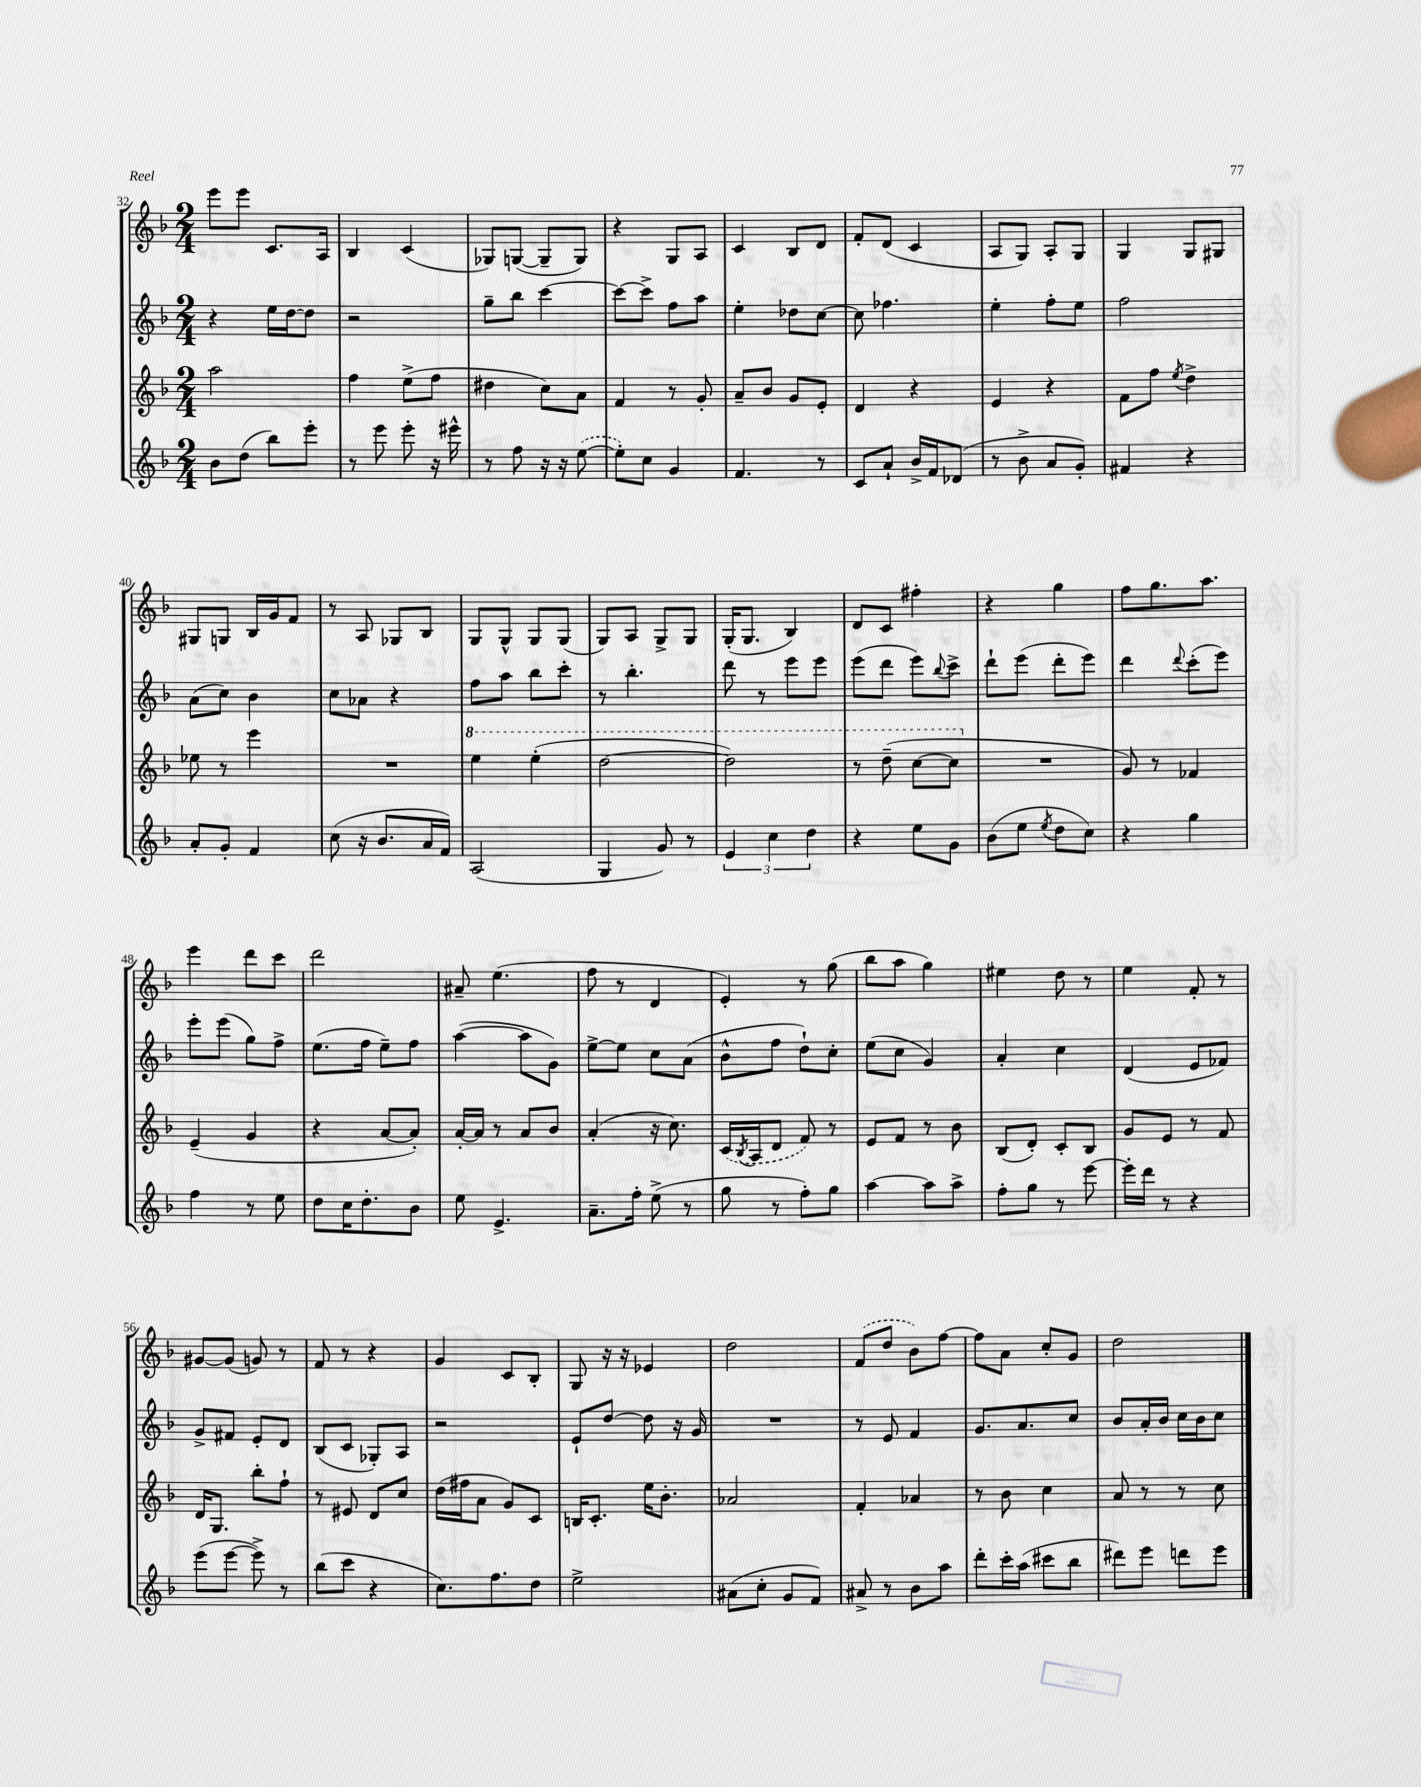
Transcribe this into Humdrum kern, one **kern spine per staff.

**kern	**kern	**kern	**kern
*staff4	*staff3	*staff2	*staff1
*clefG2	*clefG2	*clefG2	*clefG2
*k[b-]	*k[b-]	*k[b-]	*k[b-]
*M2/4	*M2/4	*M2/4	*M2/4
8b-	2aa	4r	8eee
(8dd	.	.	8eee
8bb-)	.	16ee	8.c
.	.	[16dd	.
8eee'	.	8dd]	.
.	.	.	16A
=	=	=	=
8r	4ff	2r	4B-
8eee	.	.	.
8eee'	(8ee^	.	(4c
16r	8ff	.	.
16eee#^^	.	.	.
=	=	=	=
8r	4dd#	8gg~	8G-)
8ff	.	8bb-	([8G
16r	8cc)	[4ccc	8G~]
16r	.	.	.
([8ee	8a	.	8G)
=	=	=	=
8ee'])	4f	8ccc_	4r
8cc	.	8ccc^]	.
4g	8r	8ff	8G
.	8g'	8aa	8A
=	=	=	=
4.f	8a~	4ee'	4c
.	8b-	.	.
.	8g	8dd-	8B-
8r	8e'	[8cc	8d
=	=	=	=
8c	4d	8cc]	8f'
8a`	.	4.ff-	(8d
16b-^	4r	.	4c
16f	.	.	.
(8d-	.	.	.
=	=	=	=
8r	4e	4ee'	8A
8b-^	.	.	8G)
8a	4r	8ff'	8A'
8g')	.	8ee	8G
=	=	=	=
4f#	8f	2ff	4G
.	8ff	.	.
.	8qee	.	.
4r	4dd^	.	8G
.	.	.	8G#
=	=	=	=
8a'	8ee-	(8a	8G#
8g'	8r	8cc)	8G
4f	4eee	4b-	16B-
.	.	.	16g
.	.	.	8f
=	=	=	=
(8cc	2r	8cc	8r
16r	.	8a-	8A
8.b-	.	.	.
.	.	4r	8G-
16a	.	.	8B-
16f)	.	.	.
=	=	=	=
(2A	4eee	8ff	8G
.	.	8aa	8G^^
.	(4eee'	8bb-	8G
.	.	8ccc'	(8G
=	=	=	=
4G	[2ddd	8r	8G)
.	.	4.bb-'	8A
8g)	.	.	8G^
8r	.	.	8G
=	=	=	=
6e	2ddd])	8ddd	(16G'
.	.	.	8.G
.	.	8r	.
6cc	.	.	.
.	.	8eee	4B-)
6dd	.	.	.
.	.	8eee	.
=	=	=	=
4r	8r	(8eee	8d
.	(8ddd~	8ddd	8c
8ee	[8ccc	8eee)	4ff#'
.	.	8qqbb-	.
8g	8ccc]	8ccc^	.
=	=	=	=
(8b-	2r	8ddd`	4r
8ee	.	(8eee	.
8qee	.	.	.
8dd	.	8ddd'	4gg
8cc)	.	8eee)	.
=	=	=	=
4r	8g)	4ddd	8ff
.	8r	.	8.gg
.	.	8qqddd	.
4gg	4f-	(8ccc'	.
.	.	.	8.aa
.	.	8eee)	.
=	=	=	=
4ff	(4e~	8eee'	4eee
.	.	(8eee	.
8r	4g	8gg)	8ddd
8ee	.	8ff^	8ccc
=	=	=	=
8dd	4r	(8.ee	2ddd
16cc	.	.	.
8.dd'	.	16ff	.
.	[8a	8ee~)	.
8b-	8a'])	8ff	.
=	=	=	=
8ee	[16a'	([4aa	8a#~
.	16a]	.	.
4.e^	8r	.	(4.ee
.	8a	8aa]	.
.	8b-	8g)	.
=	=	=	=
8.a~	(4a'	[8ee^	8ff
.	.	8ee]	8r
16ff'	.	.	.
(8ee^	16r	8cc	4d
.	8.cc)	.	.
8r	.	(8a	.
=	=	=	=
8gg	(16c	8b-^^	4e')
.	8qB-	.	.
.	16A	.	.
8r	8d	8ff	.
8ff')	8f)	8dd`)	8r
8gg	8r	8cc'	(8gg
=	=	=	=
[4aa	8e	(8ee	8bb-
.	8f	8cc	8aa
8aa]	8r	4g)	4gg)
8aa^	8b-	.	.
=	=	=	=
8ff'	(8B-	4a'	4ee#
8gg	8d')	.	.
8r	8c'	4cc	8dd
[8eee	8B-	.	8r
=	=	=	=
16eee']	8g	(4d	4ee
16ddd	.	.	.
8r	8e	.	.
4r	8r	8e	8f'
.	8f	8f-)	8r
=	=	=	=
(8eee	16d	8g^	[8g#
.	8.G	.	.
[8eee	.	8f#	(8g#]
8eee^])	8bb-'	8e'	8g)
8r	8ff`	8d	8r
=	=	=	=
(8bb-	8r	(8B-	8f
8ccc	8e#	8c	8r
4r	8d	8G-')	4r
.	8cc	8A	.
=	=	=	=
8.cc)	(16dd	2r	4g
.	16ff#	.	.
.	8a	.	.
8.ff	.	.	.
.	8g)	.	8c
8dd	8c	.	8B-'
=	=	=	=
2ee^	16B	8e`	8G
.	8.c'	.	.
.	.	[8dd	16r
.	.	.	16r
.	16ee	8dd]	4e-
.	8.b-'	.	.
.	.	16r	.
.	.	16g	.
=	=	=	=
(8a#	2a-	2r	2dd
8cc'	.	.	.
8g	.	.	.
8f)	.	.	.
=	=	=	=
8a#^	4f'	8r	(8f
8r	.	8e	8dd
8b-	4a-	4f	8b-)
8aa	.	.	[8ff
=	=	=	=
8ddd'	8r	8.g	8ff]
16ccc'	8b-	.	8a
(16aa	.	8.a	.
8ccc#	4cc	.	8cc'
8bb-	.	8cc	8g
=	=	=	=
8ddd#)	8a	8b-	2dd
8eee	8r	16a'	.
.	.	16b-	.
8ddd	8r	16cc	.
.	.	16b-	.
8eee	8cc	8cc	.
==	==	==	==
*-	*-	*-	*-
